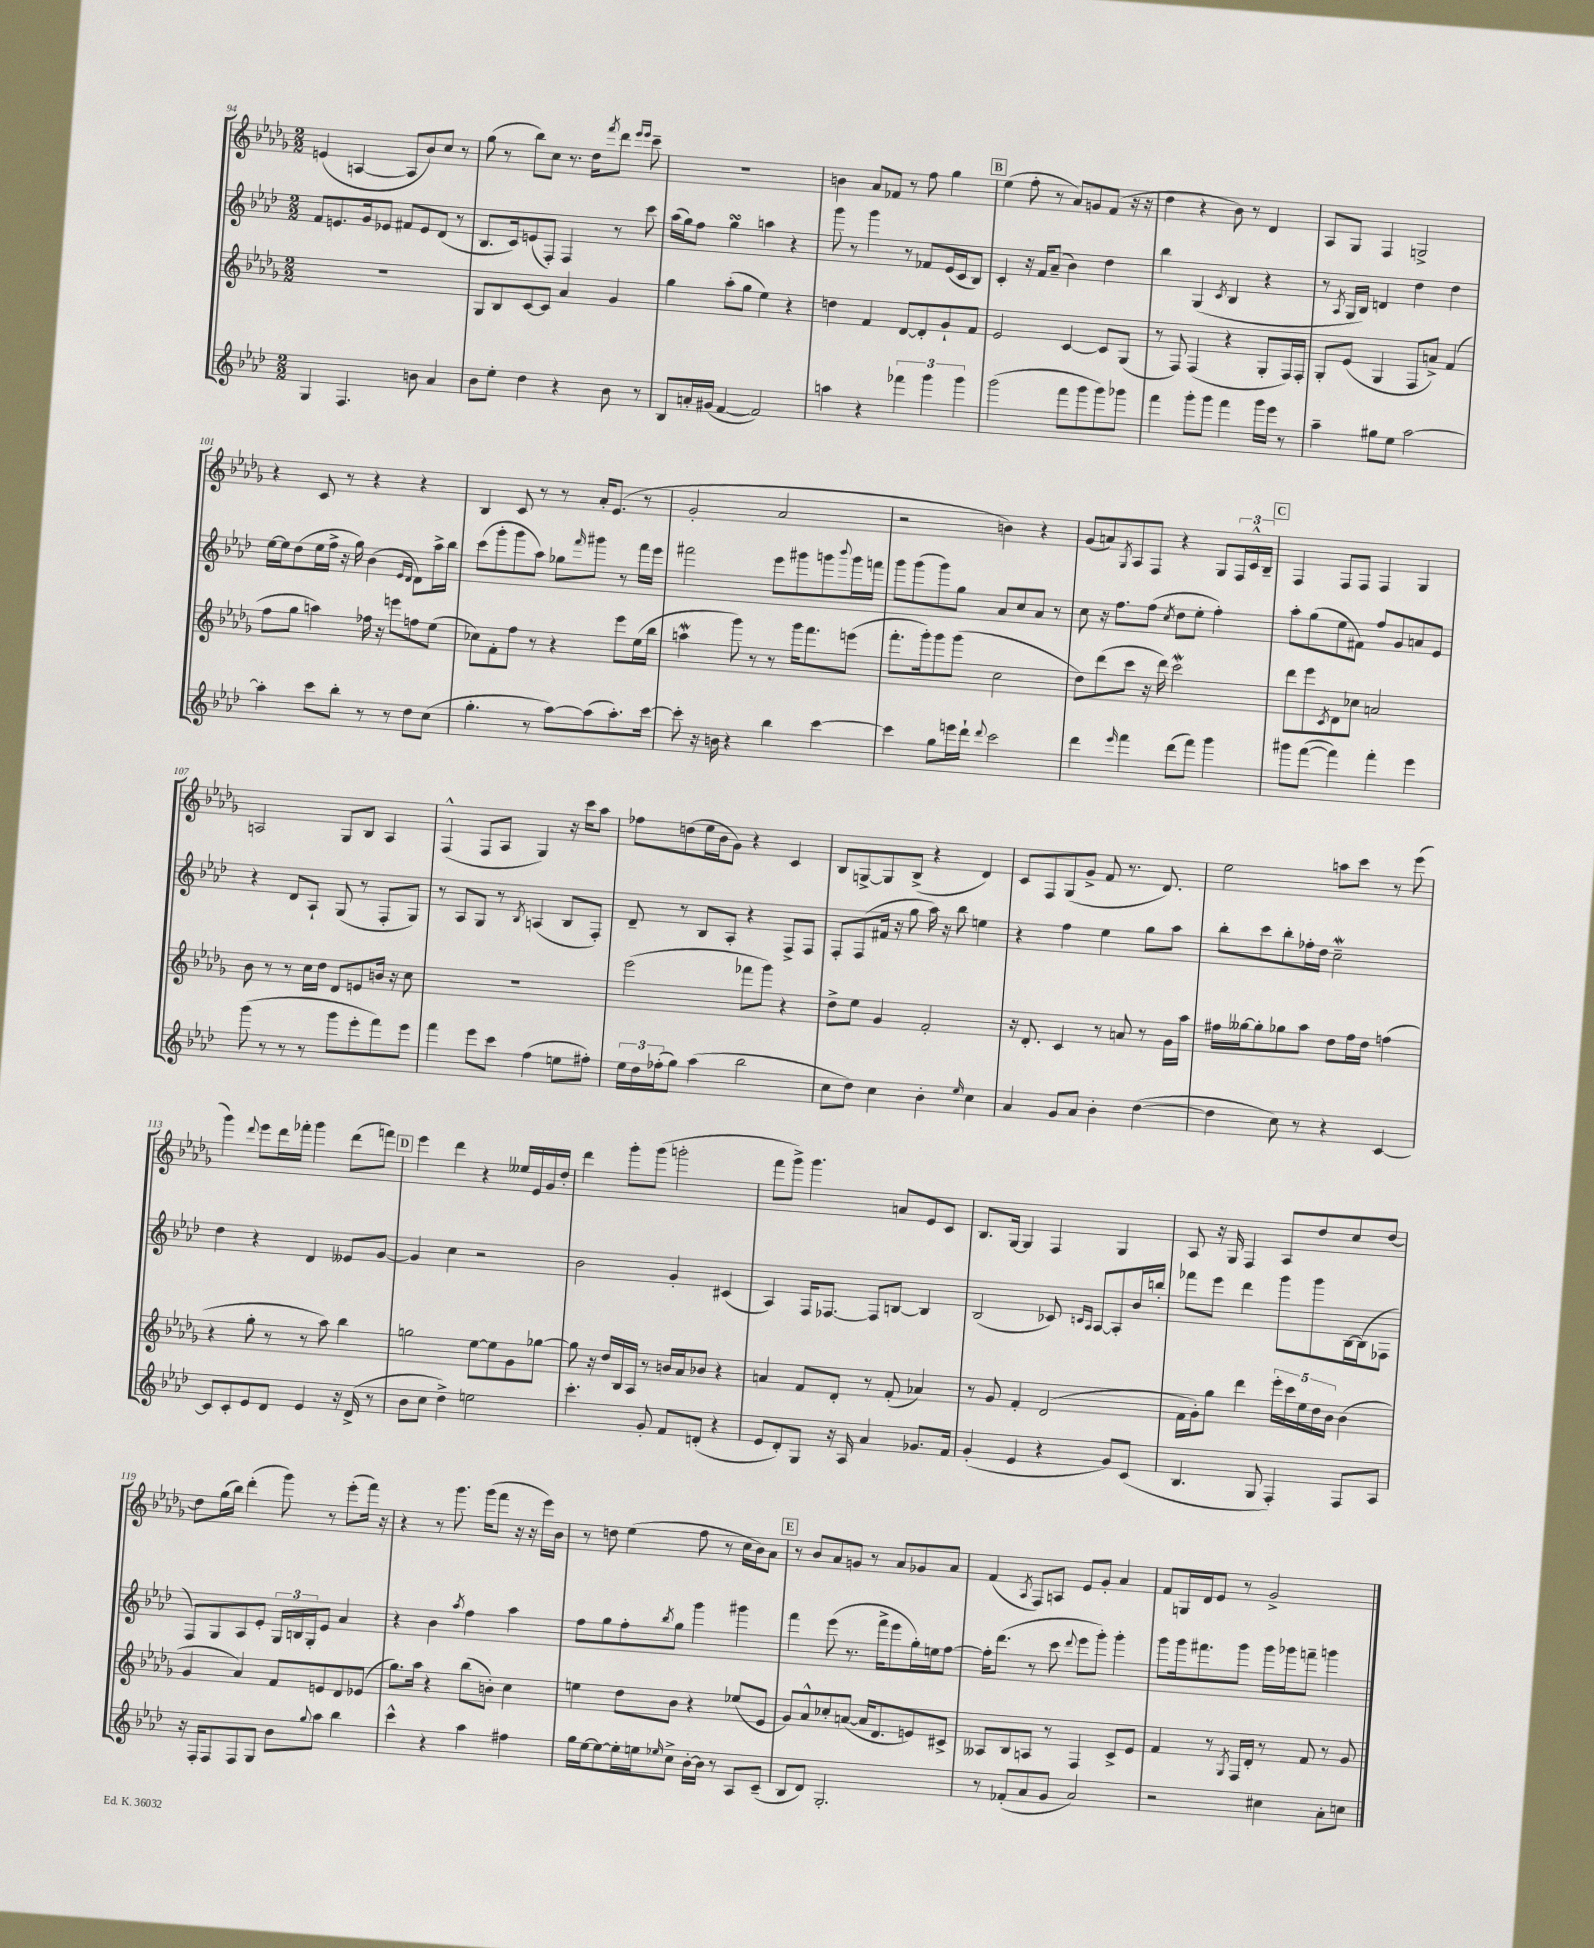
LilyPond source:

<<
\new StaffGroup <<
\new Staff = "s0" {
    \clef treble \key des \major \numericTimeSignature \time 2/2
    e'4( a4~ a8 bes'8) c''8 r8 |
    ges''8( r8 bes''8) c''8 r8. des''16 \acciaccatura { f'''8 } des'''8 \grace { ees'''16 ees'''16 } c'''8-- |
    R1 |
    b'4 aes'8 fes'8 r8 f''8 ges''4 |
    \mark \markup { \box "B" } ees''4( f''8-. r8 aes'8) g'8 f'8( r16 r16 |
    des''4 r4 bes'8) r8 des'4 |
    aes8 ges8 f4 g2-> |
    r4 c'8 r8 r4 r4 |
    bes4 c'8 r8 r8 aes'16-. ees'8.( r8 |
    ges'2-. aes'2 |
    r2 b'4) r4 |
    ges'8( a'8) \acciaccatura { ges8 } aes8 f8 r4 ges8 \tuplet 3/2 { f16 c'16-^ bes16-- } |
    \mark \markup { \box "C" } f4 f8 f8 f4 ges4 |
    a2 ges8 bes8 a4 |
    f4-^( f8 aes8 ges4) r16 c'''16 aes''8 |
    fes''8 d''8( ees''16 bes'16 ges'8) r4 c'4 |
    bes8 g8~-> g8 bes8->( r4 des'4) |
    c'8 f8 ges8( ges'8-> f'8 r8. des'8.) |
    ees''2 a''8 c'''8 r8 ees'''8( |
    ges'''4) \appoggiatura { des'''8 } ees'''8 des'''16 fes'''16-. ges'''4 des'''8( f'''8) |
    \mark \markup { \box "D" } ees'''4 des'''4 r4 eeses''16 ees'16 ges'16 des''16-. |
    des'''4 ges'''8-. ges'''8( g'''2-. |
    f'''8 ges'''8->) ges'''4. a'8 ees'8 c'8 |
    bes8. ges16~ ges4 f4 ges4 |
    aes8 r16 ges16 f4 aes8 des''8 c''8 des''8~ |
    des''8 ges''16( bes''16) des'''4-.( ges'''8) r8 ees'''8-.( f'''16) r16 |
    r4 r8 ges'''8. ges'''16( f'''8 r16 r16 ees'''16) bes'16 |
    r8 d''8 ees''4( f''8 r8 c''16 bes'16) aes'8 |
    \mark \markup { \box "E" } r8 bes'8 aes'8 g'8 r8 aes'8 ges'8 aes'8 |
    f'4( \acciaccatura { aes8 } f8) a8 ees'8 ges'8-. aes'4 |
    f'8 g16 des'16 ees'8 r8 ges'2-> \bar "|." |
}
\new Staff = "s1" {
    \clef treble \key aes \major \numericTimeSignature \time 2/2
    f'8 e'8. g'16 ees'8 fis'8 ees'8 des'8( r8 |
    bes8. c'16) e'8( f8-.) f4 r8 c'''8 |
    aes''16( g''16) f''8 g''4\turn a''4 r4 |
    g'''8 r8 g'''4 r8 fes'8 ees'16( c'16 bes8) |
    \mark \markup { \box "B" } c'4-. r16 f'16 aes'8--( bes'4) des''4 |
    bes''4 g4( \acciaccatura { c'8 } bes4 r4 |
    r8 \acciaccatura { aes8 } g16 bes16) d'4 des''4 des''4 |
    ees''16~ ees''16 des''8( ees''16 f''16-> r16 g''16) bes'4( \grace { ees'16 des'16 } des'8) aes''16-> bes''16 |
    c'''8( g'''8-. g'''8 aes''8) ges''8 \grace { f'''16 } gis'''8 r8 f'''16 ees'''16 |
    fis'''2 ees'''8 gis'''8 g'''8 \appoggiatura { bes'''8 } g'''16 f'''16 |
    g'''8 g'''8( g'''8) g''8 aes'8 c''8 aes'8 r8 |
    c''8 r16 f''8. f''8( \acciaccatura { c''8 } des''8 ees''8-. f''4-.) |
    \mark \markup { \box "C" } aes''8-. g''8( ees''8 fis'8) f''8 g'8 a'8 ees'8 |
    r4 des'8 aes8-! g8( r8 f8-. g8) |
    r8 aes8 g8 r8 \acciaccatura { bes8 } a4( bes8 f8-.) |
    des'8-- r8 bes8 aes8-. r4 f8-> f8 |
    f8-. f8( fis'16 r16 g''8 aes''16) r16 bes''8 e''4 |
    r4 f''4 ees''4 g''8 aes''8 |
    bes''8-. c'''8 bes''8-. fes''16-. des''16 c''2--\mordent |
    des''4 r4 des'4 eeses'8 g'8~ |
    \mark \markup { \box "D" } g'4 c''4 r2 |
    bes'2 g'4-. cis'4( |
    aes4) f16 fes8.~ fes8 b8~ b4 |
    bes2( ces'8) \grace { c'16 aes16 } aes8~ aes8-. bes'16 b''16-. |
    fes'''8 ees'''8 des'''4 g'''8 g'''8 bes16~ bes16( fes8 |
    f8) g8 aes8 ees'8-. \tuplet 3/2 { g16 b16 g16-. } ees'8 aes'4 |
    r4 bes'4 \acciaccatura { aes''8 } f''4 aes''4 |
    f''8 g''8 f''8-. \acciaccatura { bes''8 } g''8 g'''4 gis'''4 |
    \mark \markup { \box "E" } f'''4 ees'''8( r8. f'''16-> ees'''8 g''16-.) e''16 f''8~ |
    f''16-. des'''8.( r8 c'''8 \appoggiatura { des'''8 } ees'''8 g'''8-.) g'''4-. |
    g'''8 g'''16 fis'''8. g'''8 g'''16 ges'''16 f'''8-- g'''4 \bar "|." |
}
\new Staff = "s2" {
    \clef treble \key des \major \numericTimeSignature \time 2/2
    R1 |
    ges8 bes8 c'8~ c'8 aes'4 ges'4 |
    ges''4 aes''8-.( ges''8 ees''4) r4 |
    d''4 f'4 des'8~ des'8-. ges'8-! f'8 |
    \mark \markup { \box "B" } ees'2 c'4~ c'8 ges8( |
    r8 f8) f4( r4 ges8-. f16) f16-. |
    ges8-. ees'8( ges4 f8 a'8->) f'4( |
    f''8 ges''8 a''4) fes''16 r16 e'''8 f''8 ees''8( |
    ces''8) f'8-. f''8 r8 r4 ees'''8 ees''16( bes''16 |
    a''4\mordent ges'''8) r8 r8 ges'''16 f'''8. e'''8( |
    f'''8.-. ges'''16-.) ges'''8 ges'''8( c''2 |
    des''8) des'''8( c'''8 r16 des'''16) c'''2\mordent |
    \mark \markup { \box "C" } des'''8 ees'''8 \acciaccatura { c'8 } des'8 ces''8 a'2 |
    bes'8 r8 r8 c''16 des''16 des'8 e'8 b'16 r16 c''8 |
    R1 |
    ees'''2( fes'''8 ges'''8) r4 |
    des''8-> ees''8 ges'4 f'2-. |
    r16 des'8.-. c'4 r8 a'8 r8 ges'16 aes''16 |
    fis''16 geses''16~ geses''8-. ges''8 aes''8 des''8 fis''16 des''16 f''4( |
    r4 ges''8-. r8 r8 aes''8) bes''4 |
    \mark \markup { \box "D" } g''2 ees''8~ ees''8 ges'8 ges''8~ |
    ges''8 r16 des''16 bes16 aes16 r8 b'16 aes'16 bes'8 r4 |
    a'4 f'8 des'8-. r8 f'8-.( aes'4) |
    r8 ges'8 f'4-. des'2( |
    f'16 ges'16-.) ges''8 des'''4 \tuplet 5/4 { ees'''16-. c'''16 ees''16 des''16 bes'16 } bes'4( |
    ges'4 aes'4) f'8 e'8 des'8 ees'8( |
    ges''8.) aes''16 r4 bes''8( b'8-.) c''4 |
    e''4 des''8 bes'8 r4 ees''8( ees'8 |
    \mark \markup { \box "E" } ges'8) aes'8-^ ces''8-. a'8~( a'16 des'8. e'8) cis'8-> |
    aeses8 bes8 a8 r8 f4 c'8-> ees'8 |
    f'4 r8 \acciaccatura { ges8 } f16 des'16-. r8 f'8 r8 ges'8 \bar "|." |
}
\new Staff = "s3" {
    \clef treble \key aes \major \numericTimeSignature \time 2/2
    g4 f4. b'8 aes'4 |
    bes'8 ees''8-. des''4 r4 bes'8 r8 |
    bes8 a'16-. gis'16( f'4~ f'2) |
    a''4 r4 \tuplet 3/2 { fes'''4 g'''4 g'''4 } |
    \mark \markup { \box "B" } g'''2( f'''8 g'''8 g'''8) ges'''8 |
    f'''4 g'''8-. g'''8 f'''4 g'''16 ees'''16 r8 |
    aes''4-- gis''8 ees''8 aes''2~ |
    aes''4-. c'''8 bes''8-. r8 r8 des''8 c''8( |
    g''4.-. r8 aes''8~) aes''8( aes''8.-.) c'''16~ |
    c'''8-. r16 b'16 r4 bes''4 c'''4~ |
    c'''4 g''8 e'''16 des'''16-! \appoggiatura { des'''8 } c'''2 |
    des'''4 \grace { ees'''16 } f'''4 des'''8( f'''8) g'''4 |
    \mark \markup { \box "C" } gis'''8 f'''8~( f'''4) f'''4-. ees'''4 |
    g'''8( r8 r8 r8 g'''8 ees'''8-. f'''8) ees'''8 |
    f'''4 ees'''8 c'''8 f''4( e''8 fis''8-.) |
    \tuplet 3/2 { ees''16 des''16 fes''16-.( } g''8) aes''4( bes''2 |
    c''8 des''8) c''4 bes'4-. \grace { ees''16 } c''4 |
    aes'4 g'8 aes'8 bes'4-. des''4~( |
    des''4 c''8) r8 r4 c'4~ |
    c'8 c'8-. ees'8 des'8 ees'4 r16 des'16->( r8 |
    \mark \markup { \box "D" } bes'8 c''8 des''4->) e''2 |
    c'''4.-. g'8-. f'8 d'8-.( r4 |
    ees'8 des'8-.) g8 r16 aes16 aes'4 ges'8. f'16 |
    g'4-.( ees'4 r4 g'8) c'8( |
    bes4. g8 f4-.) f8 aes8 |
    r16 f16-. f8 f8 g8 bes'8 \appoggiatura { g''8 } aes''8 bes''4 |
    c'''4-^ r4 aes''4 fis''4 |
    g''16 ees''16~ ees''8~ ees''16-. e''16 \grace { ees''16 } c''8-> bes'16~-. bes'16 r8 aes8 c'8--( |
    \mark \markup { \box "E" } bes8 des'8) g2.-. |
    r8 fes'8-.( aes'8 g'8 aes'2) |
    r2 cis''4 aes'8-. c''8 \bar "|." |
}
>>
>>
\layout { \context { \Score currentBarNumber = #94 } }
